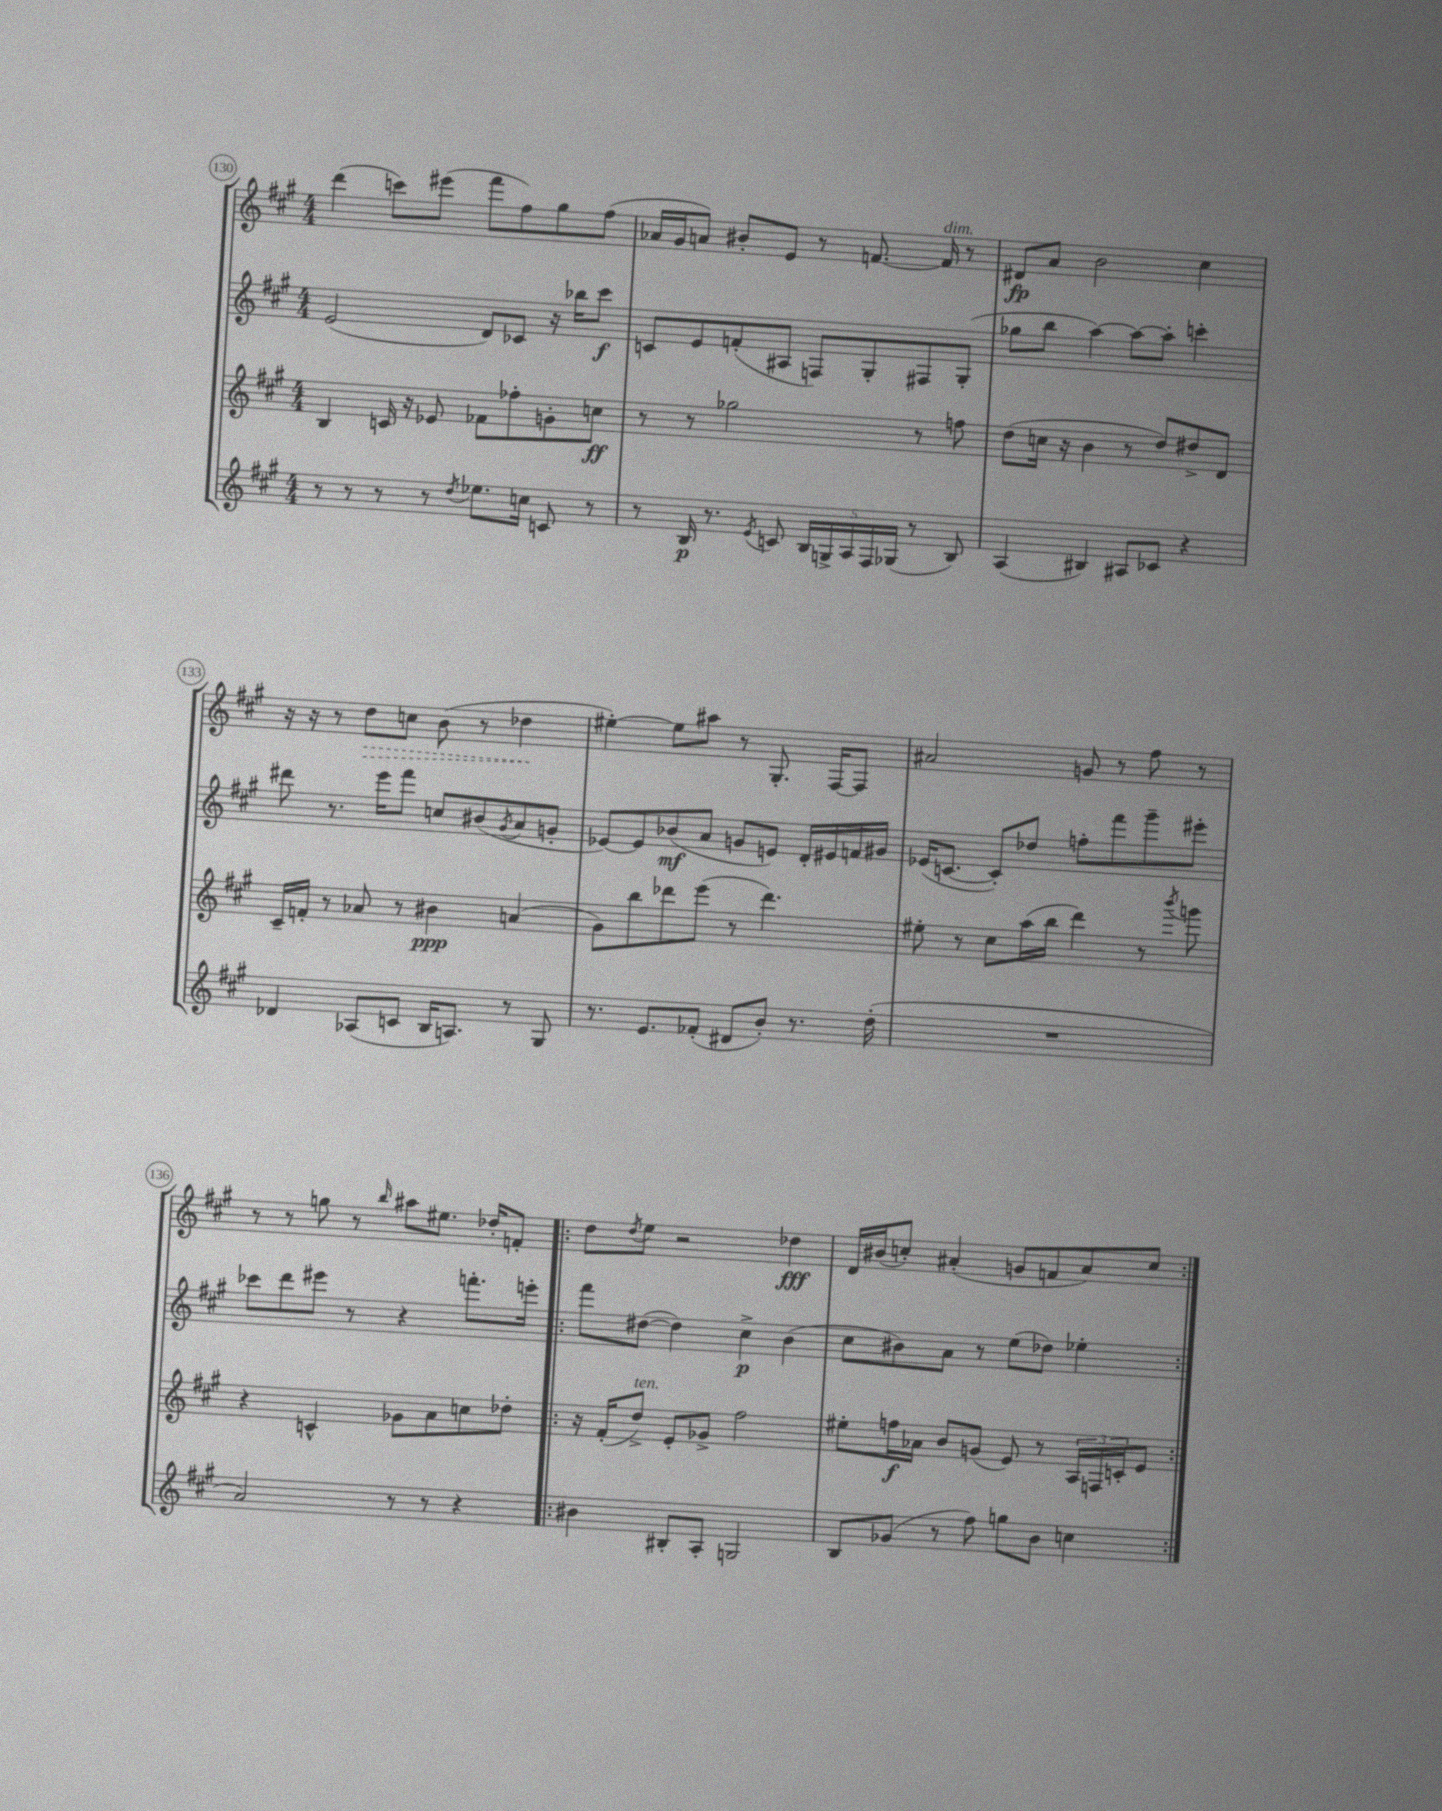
<<
\new StaffGroup <<
\new Staff = "s0" {
    \clef treble \key a \major \numericTimeSignature \time 4/4
    d'''4( c'''8) eis'''8( fis'''8 fis''8) gis''8 fis''8( |
    aes'16 gis'16 a'8) bis'8-. e'8 r8 f'8.~ f'16^\markup { \italic "dim." } r8 |
    dis'8\fp a'8 b'2 cis''4 |
    r16 r16 r8 \once \override Hairpin.style = #'dashed-line d''8\> c''8 b'8( r8 des''4\! |
    eis''4~-.) eis''8 ais''8 r8 gis8.-. fis16~ fis8 |
    ais'2 g'8 r8 fis''8 r8 |
    r8 r8 g''8 r8 \grace { b''16 } ais''8 eis''8. des''16-. f'8-. |
    \repeat volta 2 { d''8 \acciaccatura { d''8 } e''8 r2 des''4\fff |
    d'16 bis'16( c''8-.) ais'4-.( g'8 f'8 ais'8) c''8 | }
}
\new Staff = "s1" {
    \clef treble \key a \major \numericTimeSignature \time 4/4
    e'2( d'8) ces'8 r16 bes''16 cis'''8\f |
    c'8 e'8 f'8-.( ais8 f8) gis8-. fis8 gis8-.( |
    ges''8 b''8 a''4~) a''8~ a''8-. c'''4-. |
    dis'''8 r8. e'''16 fis'''8 c''8 bis'8( \acciaccatura { gis'8 } a'8 g'8-. |
    ees'8~) ees'8 bes'8\mf( a'8 g'8 e'8) d'16-. eis'16 f'16 gis'16 |
    ees'16( c'8.~ c'8-.) des''8 f''8-. fis'''8 gis'''8-- eis'''8-. |
    ces'''8 d'''8 eis'''8 r8 r4 f'''8.-. e'''16-. |
    \repeat volta 2 { fis'''8 dis''8~( dis''4) cis''4->\p b'4( |
    cis''8 bis'8) a'8 r8 e''8( des''8) ees''4-. | }
}
\new Staff = "s2" {
    \clef treble \key a \major \numericTimeSignature \time 4/4
    b4 c'16 r16 ees'8 fes'8 fes''8-. g'8-. c''8\ff |
    r8 r8 ges''2 r8 f''8 |
    d''8( c''16 r16 b'4 r8 d''8) dis''8-> d'8 |
    cis'16-- f'16-. r8 aes'8 r8 bis'4\ppp a'4( |
    gis'8) b''8 des'''8 e'''8( r8 des'''4.) |
    eis''8-. r8 cis''8 a''16( b''16 d'''4) r8 \acciaccatura { b'''8 } g'''8 |
    r4 c'4-^ ges'8 a'8 c''8 des''8-. |
    \repeat volta 2 { r16 fis'16-.( d''8->^\markup { \italic "ten." }) e'8-. ges'8-> fis''2 |
    eis''8-. f''16\f aes'16 b'8 g'8( e'8) r8 \tuplet 3/2 { a16 f16 c'16-. } e'8 | }
}
\new Staff = "s3" {
    \clef treble \key a \major \numericTimeSignature \time 4/4
    r8 r8 r8 r8 \acciaccatura { d''8 } ees''8. c''16 c'8 r8 |
    r8 b16\p r8. \acciaccatura { e'8 } c'8 \tuplet 5/4 { b16 g16-> a16 fis16 ges16( } r8 b8) |
    a4( bis4) ais8 ces'8 r4 |
    des'4 aes8( c'8 b16 a8.) r8 gis8 |
    r8. e'8. fes'8-.( dis'8 b'8-.) r8. d''16-.( |
    R1 |
    a'2) r8 r8 r4 |
    \repeat volta 2 { bis'4 bis8-. a8-. g2 |
    b8 ges'8( r8 fis''8) g''8 b'8 c''4 | }
}
>>
>>
\layout { \context { \Score currentBarNumber = #130 \override BarNumber.stencil = #(make-stencil-circler 0.1 0.3 ly:text-interface::print) } }
